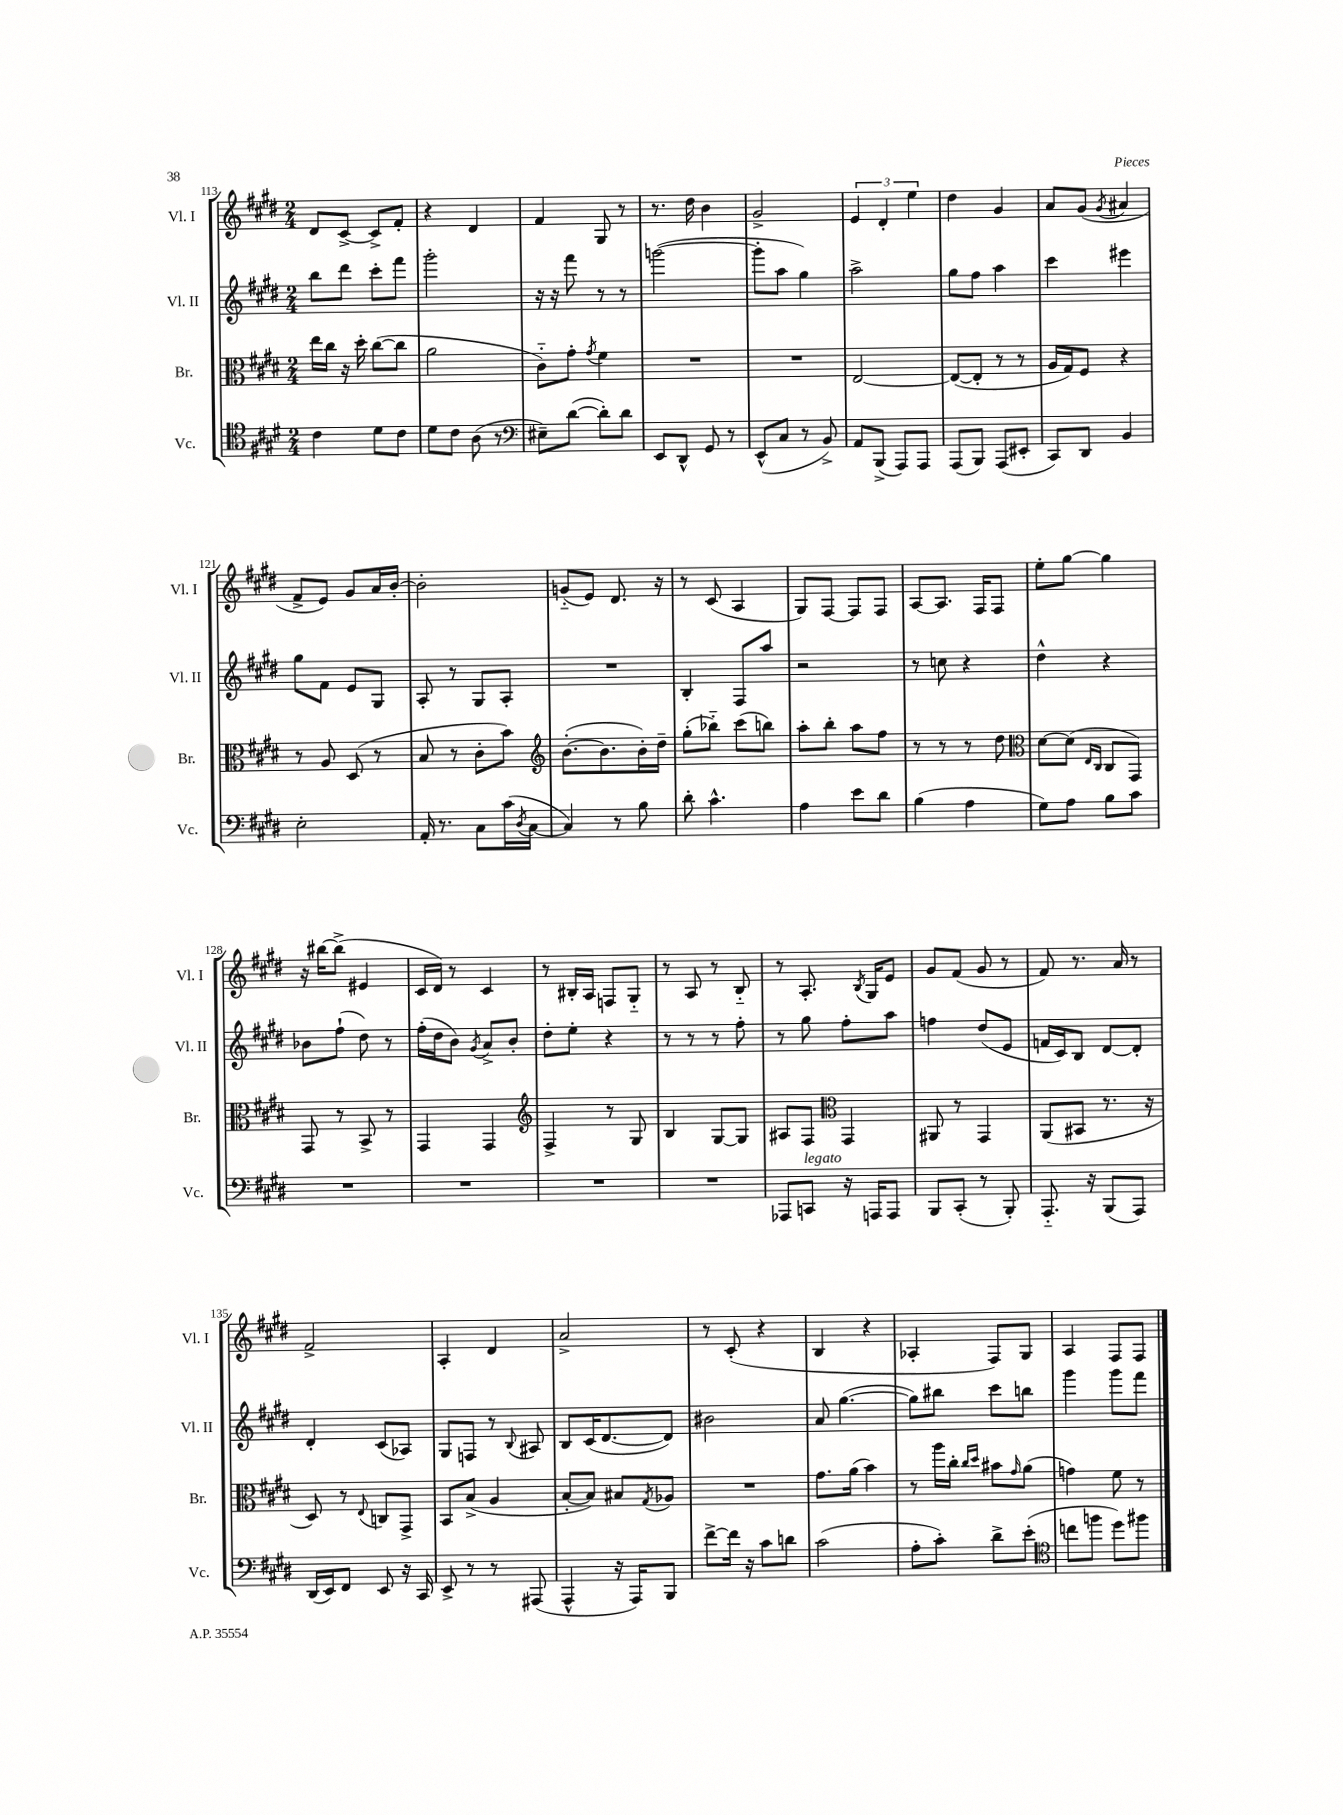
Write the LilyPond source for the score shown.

<<
\new StaffGroup <<
\new Staff = "s0" \with { instrumentName = "Vl. I" shortInstrumentName = "Vl. I" } {
    \clef treble \key e \major \numericTimeSignature \time 2/4
    dis'8 cis'8~-> cis'8-> fis'8-. |
    r4 dis'4 |
    fis'4 gis8 r8 |
    r8. dis''16 b'4 |
    gis'2-> |
    \tuplet 3/2 { e'4 dis'4-. e''4 } |
    dis''4 gis'4 |
    a'8 gis'8( \acciaccatura { gis'8 } ais'4 |
    fis'8-> e'8) gis'8 a'16 b'16~-. |
    b'2-. |
    g'8-_( e'8) dis'8. r16 |
    r8 cis'8( a4 |
    gis8) fis8~ fis8 fis8 |
    a8~ a8. fis16 fis8 |
    e''8-. gis''8~ gis''4 |
    r16 bis''16~ bis''8->( eis'4 |
    cis'16 dis'16) r8 cis'4 |
    r8 bis16-. a16 f8 gis8-_ |
    r8 a8 r8 b8-_ |
    r8 a8.-. \acciaccatura { b8 } gis16 e'8 |
    gis'8 fis'8( gis'8 r8 |
    fis'8) r8. a'16 r8 |
    fis'2-> |
    a4-. dis'4 |
    a'2-> |
    r8 cis'8-.( r4 |
    b4 r4 |
    aes4-. fis8) gis8 |
    a4 fis8 fis8 \bar "|." |
}
\new Staff = "s1" \with { instrumentName = "Vl. II" shortInstrumentName = "Vl. II" } {
    \clef treble \key e \major \numericTimeSignature \time 2/4
    b''8 dis'''8 cis'''8-. fis'''8 |
    gis'''2-. |
    r16 r16 fis'''8 r8 r8 |
    g'''2~( |
    g'''8-. a''8 gis''4) |
    a''2-> |
    gis''8 fis''8 a''4 |
    cis'''4 eis'''4 |
    gis''8 fis'8 e'8 gis8 |
    a8-. r8 gis8 a8-. |
    R2 |
    b4-. fis8 a''8 |
    r2 |
    r8 c''8 r4 |
    dis''4-^ r4 |
    bes'8 fis''8-!( dis''8) r8 |
    fis''16-.( dis''16 b'8) \acciaccatura { gis'8 } a'8-> b'8-. |
    dis''8-. e''8-. r4 |
    r8 r8 r8 fis''8-. |
    r8 gis''8 fis''8-. a''8 |
    f''4 dis''8( e'8 |
    f'16 cis'16) b8 dis'8~ dis'8-. |
    dis'4-. cis'8( aes8) |
    gis8 f8 r8 \appoggiatura { b8 } ais8 |
    b8 cis'16( dis'8.~ dis'8) |
    bis'2 |
    a'8 gis''4.~( |
    gis''8) bis''8 cis'''8 b''8 |
    gis'''4 gis'''8 fis'''8 \bar "|." |
}
\new Staff = "s2" \with { instrumentName = "Br." shortInstrumentName = "Br." } {
    \clef alto \key e \major \numericTimeSignature \time 2/4
    e''16 cis''16 r16 dis''16-. cis''8~( cis''8 |
    a'2 |
    cis'8-_) gis'8-. \acciaccatura { gis'8 } fis'4 |
    R2 |
    R2 |
    e2~ |
    e8~( e8-. r8 r8 |
    a16 gis16) fis8 r4 |
    r8 a8 dis8( r8 |
    b8 r8 cis'8-. b'8) |
    \clef treble b'8.~-.( b'8. b'16-.) dis''16-- |
    gis''8-.( bes''8-_) cis'''8( b''8) |
    a''8-. b''8-. a''8 fis''8 |
    r8 r8 r8 dis''8 |
    \clef alto dis'8~ dis'8( \grace { e16 cis16 } cis8 gis,8) |
    gis,8 r8 b,8-> r8 |
    gis,4 gis,4 |
    \clef treble fis4-> r8 gis8 |
    b4 gis8~ gis8 |
    ais8 fis8 \clef alto gis,4 |
    ais,8 r8 gis,4 |
    a,8( bis,8 r8. r16 |
    dis8) r8 \appoggiatura { e8 } c8 gis,8-> |
    b,8 b8->( a4 |
    b8~-. b8) bis8 \acciaccatura { gis8 } aes8 |
    R2 |
    gis'8. a'16( b'4) |
    r8 a''16 cis''16-. \grace { cis''16 dis''16 } bis'8 \grace { gis'16 } a'8( |
    g'4) fis'8 r8 \bar "|." |
}
\new Staff = "s3" \with { instrumentName = "Vc." shortInstrumentName = "Vc." } {
    \clef tenor \key e \major \numericTimeSignature \time 2/4
    cis'4 dis'8 cis'8 |
    dis'8 cis'8 a8( r8 |
    \clef bass eis8--) dis'8~( dis'8-.) dis'8 |
    e,8 dis,8-^ gis,8 r8 |
    e,8-^( cis8 r8 b,8->) |
    a,8 b,,8->( a,,8) a,,8 |
    a,,8( b,,8) a,,8( eis,8-. |
    cis,8) dis,8 b,4 |
    e2-. |
    a,16-. r8. cis8 cis'16( \acciaccatura { dis8 } cis16~ |
    cis4) r8 b8 |
    dis'8-. cis'4.-^ |
    a4 e'8 dis'8 |
    b4( a4 |
    gis8) a8 b8 cis'8 |
    R2 |
    R2 |
    R2 |
    R2 |
    aes,,8 c,8^\markup { \italic "legato" } r16 a,,16 a,,8 |
    b,,8 cis,8-.( r8 b,,8-.) |
    a,,8.-_ r16 b,,8( a,,8) |
    dis,16( e,16) fis,8 e,8 r16 cis,16 |
    e,8-> r8 r8 ais,,8( |
    a,,4-^ r16 a,,16) b,,8 |
    fis'8~-> fis'16 r16 cis'8 d'8 |
    cis'2( |
    a8-. cis'8-.) dis'8-> e'8-.( |
    \clef tenor c''8 f''8 dis''8) fis''8 \bar "|." |
}
>>
>>
\layout { \context { \Score currentBarNumber = #113 } }
